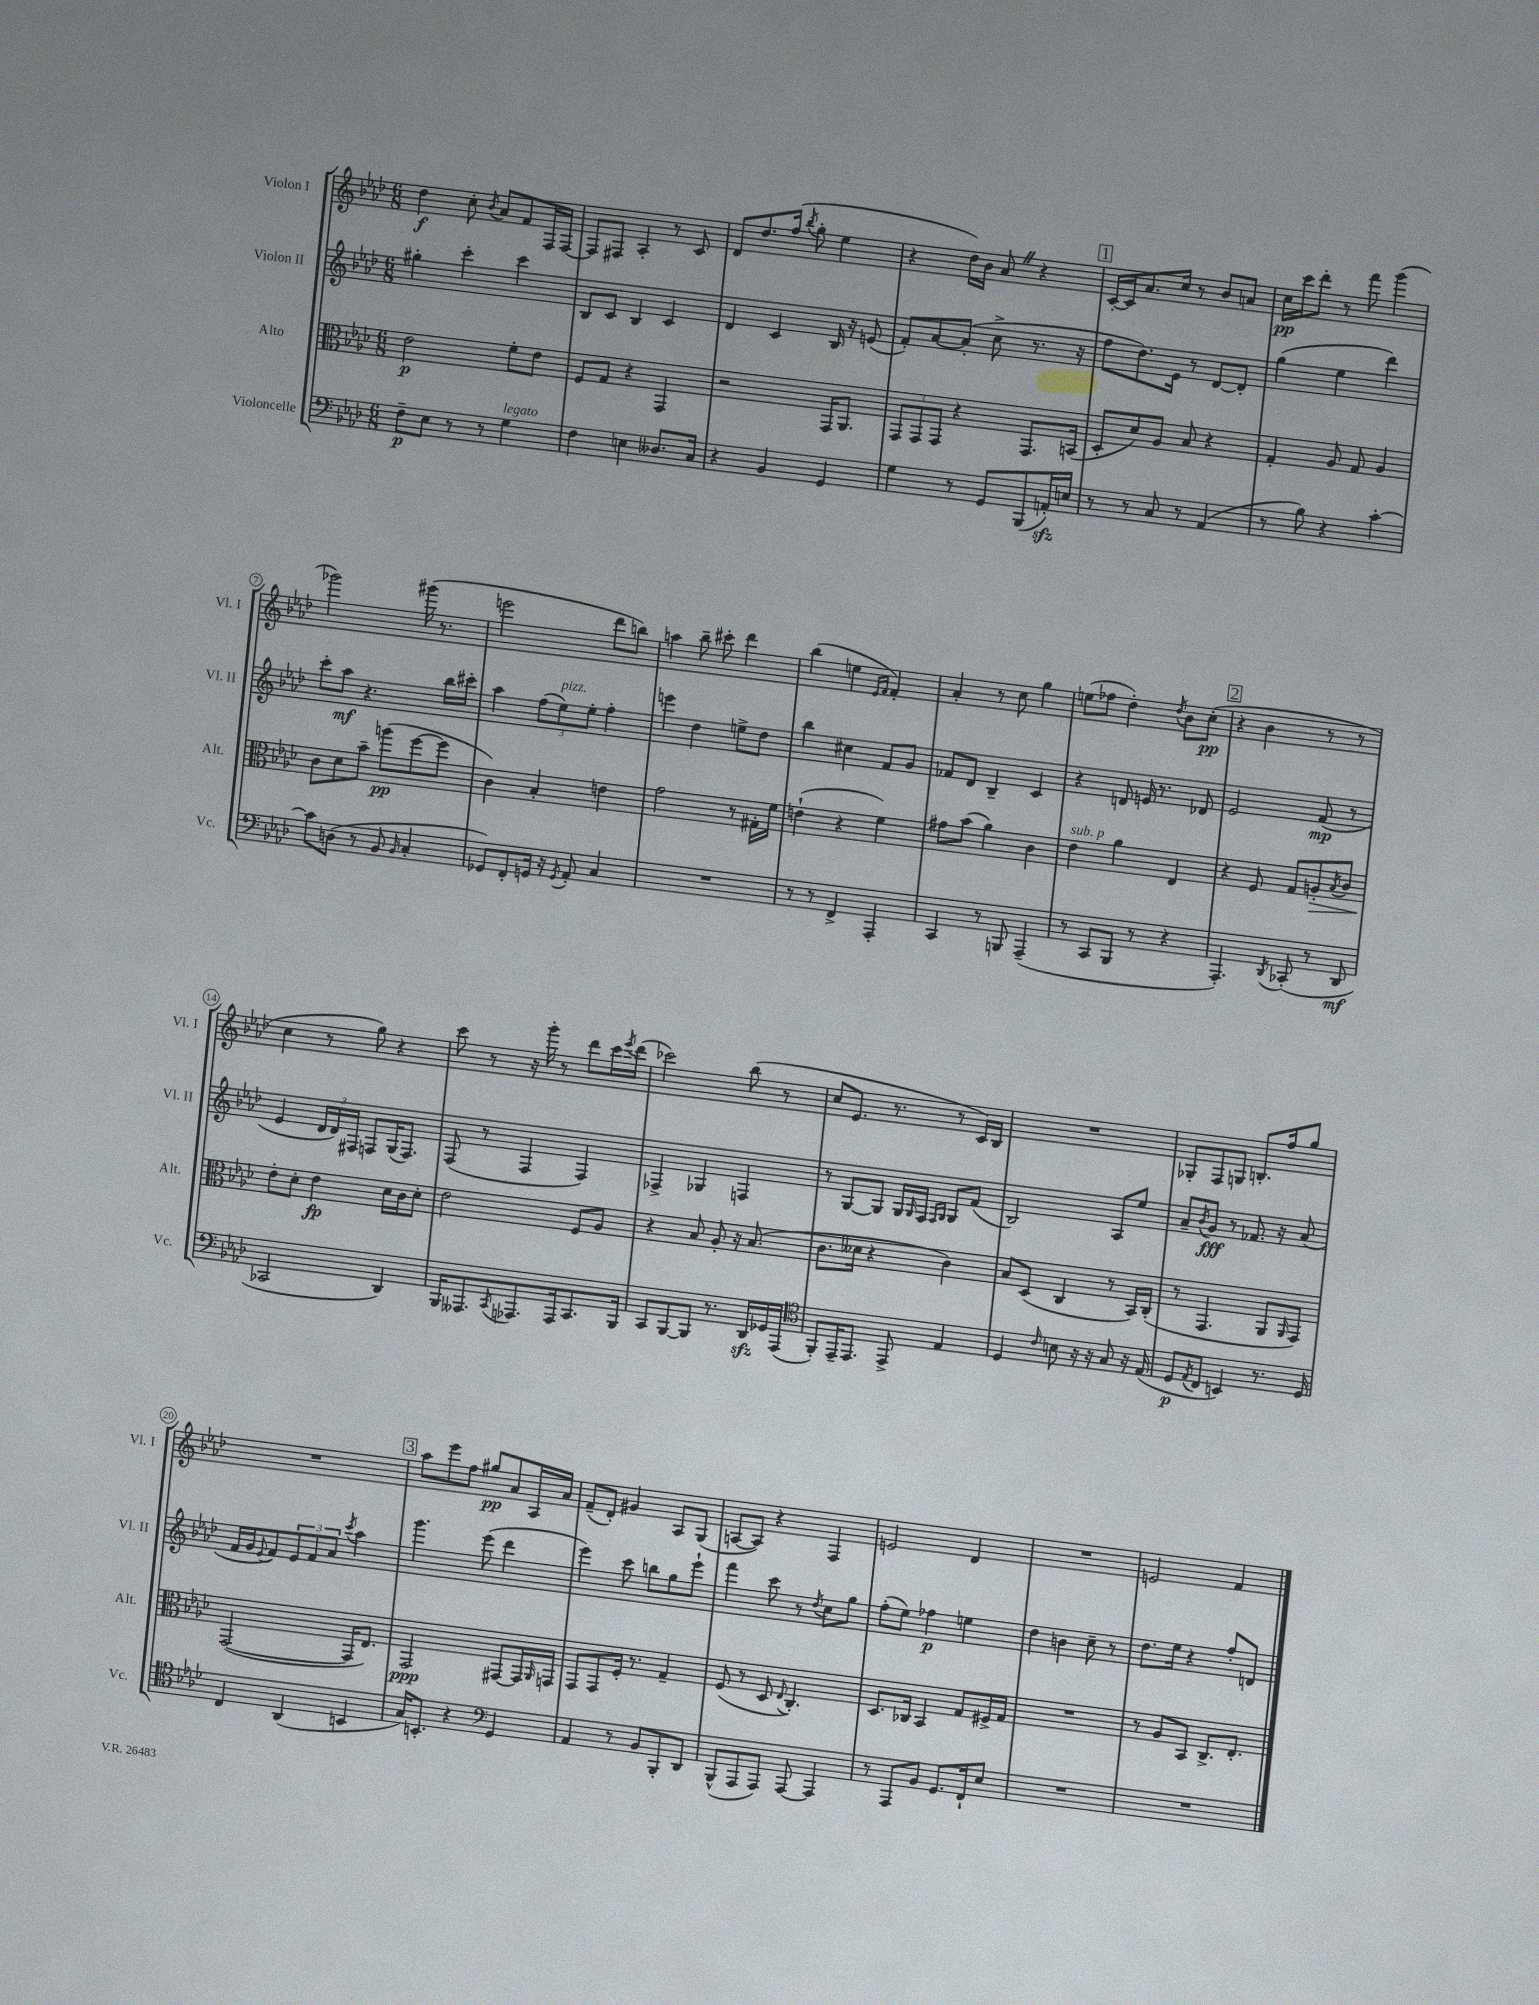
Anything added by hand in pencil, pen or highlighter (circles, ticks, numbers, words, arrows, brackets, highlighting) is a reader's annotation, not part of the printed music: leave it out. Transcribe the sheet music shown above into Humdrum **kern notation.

**kern	**kern	**kern	**kern
*staff4	*staff3	*staff2	*staff1
*clefF4	*clefC3	*clefG2	*clefG2
*k[b-e-a-d-]	*k[b-e-a-d-]	*k[b-e-a-d-]	*k[b-e-a-d-]
*M6/8	*M6/8	*M6/8	*M6/8
8F~	2e-	4gg#'	4dd-
8E-	.	.	.
8r	.	4ccc'	8cc'
.	.	.	8qb-
8r	.	.	8a-
4G	8f'	4ccc	8f
.	8e-	.	16F
.	.	.	[16F
=	=	=	=
4F	8F	8B-	8F]
.	8G	8c	8F#
4E	4r	4B-	4A-'
8.D--	4GG	4c	8r
.	.	.	8c
16C	.	.	.
=	=	=	=
4r	2r	4d-	8d-
.	.	.	8.dd-
4BB-	.	4c	.
.	.	.	(16ff
.	.	.	8qbb-
.	.	.	8gg'
4GG	16GG	16B-	4ee-
.	8.AA-	16r	.
.	.	(8e	.
=	=	=	=
4G	12GG	8f')	4r
.	12GG	.	.
.	.	[8a-	.
.	12GG	.	.
8r	4r	(8a-']	16dd-)
.	.	.	16b-
8GG	.	8cc^	8a-
(8BBB-	8.GG	8.r	4r
16AA')	.	.	.
16E	(16BB	16r	.
=	=	=	=
8r	8D-'	8ff	[16c'
.	.	.	16c]
8r	8d-)	8.dd-)	8.a-
8C	8A-	.	.
.	.	16e-	16cc
8r	8B-	8r	8r
(4AA-	4r	[8d-	8b-
.	.	8d-']	8a
=	=	=	=
8r	4G'	(4gg	16cc
.	.	.	16ccc
8B-)	.	.	8ddd-'
4r	8A-	4ee-	8r
.	8G	.	8fff
[4c'	4A-	4ddd-)	(4ggg
=	=	=	=
8c]	8c	8ccc'	2ggg-)
(8D	8d-	8aa-	.
8r	8b-~	4.r	.
8BB-	(8aa	.	.
16qqBB-	.	.	.
4C'	[8ff	.	(16ggg#
.	.	.	8.r
.	8ff]	16bb-	.
.	.	16ccc#'	.
=	=	=	=
8GG-)	4c)	4aa-	2eee
8FF'	.	.	.
16GG	4B-'	(12ff	.
16r	.	.	.
.	.	12ee-)	.
8qGG	.	.	.
8AA-'	.	.	.
.	.	12ee-'	.
4C	4e	4ff'	8ddd-
.	.	.	8bb)
=	=	=	=
2.r	2g	4eee	4aa
.	.	4dd-	8bb-~
.	.	.	8ccc#'
.	8r	8ee^	4ddd-
.	16G#'	8dd-	.
.	16f	.	.
=	=	=	=
8r	(4e`	4bb-	(4bb-
8r	.	.	.
4FF^	4r	4cc#	4ee
.	.	.	16qqe-
.	.	.	16qqf
4AAA-'	4f)	8f	4f')
.	.	8g	.
=	=	=	=
4CC	8g#	8f-	4a-'
.	(8b-	8d-	.
8r	4a-)	4B-~	8r
8BBB	.	.	8cc
(4AAA-~	4c	4c	4gg
=	=	=	=
8r	4e-	4r	(8ee
8CC	.	.	8ff-
8BBB-	4a-	8d	4dd-')
8r	.	16e	.
.	.	8.r	.
.	.	.	8qdd-
4r	4E-	.	8b-
.	.	8d-	(8cc'
=	=	=	=
4.AAA-')	4r	2e-	4r
.	8F	.	4b-
8qDD-	.	.	.
(8CC-'	8G	.	.
8r	8A'	(8f	8r
.	8qB-	.	.
8DD-	8c	8r	8r
=	=	=	=
2CC-	8e-'	4e-	4cc
.	8d-'	.	.
.	4e-	24d-	8r
.	.	24d-)	.
.	.	24F#	.
.	.	8F	8gg)
4DD-)	16d-	(16G	4r
.	16c	8.F)	.
.	8d-'	.	.
=	=	=	=
16BBB-	2e-	(8F	8ccc
8.AAA--	.	.	.
.	.	8r	8r
8qCC	.	.	.
8.AAA-	.	4F	16r
.	.	.	16ggg'
.	.	.	8r
16AAA-	.	.	.
8.CC	8F	4F)	8ddd-
.	8A-	.	16ccc
.	.	.	8qeee-
16BBB-	.	.	(16ddd-
=	=	=	=
8CC	4r	4F-^	2ccc-)
[8BBB-	.	.	.
8BBB-]	8B-	4G-	.
8.r	8A-'	.	.
.	16r	4F	(8bb-
16DD-	(8.B-	.	.
16GG-	.	.	8r
(16AAA-	.	.	.
=	=	=	=
*clefC4	*	*	*
8FF')	8.c	8r	8cc
16EE-~	.	[8G	8.e-
8.EE-	16d--	.	.
.	4r	8G]	.
.	.	.	8.r
8EE-^	.	16G	.
.	.	16qqG	.
.	.	16F	.
.	.	16qqF	.
.	.	16qqG	.
4E-	4c)	8G	8r
.	.	(8f	16c)
.	.	.	16B-
=	=	=	=
4D-	8B-	2B-)	2.r
.	(8D-	.	.
16qqc	.	.	.
8B	4C	.	.
16r	.	.	.
16r	.	.	.
8G	8r	8A-	.
16r	16BB-)	8ee-	.
(16E-	(16C'	.	.
=	=	=	=
8D-	8r	8a-~	8G-'
8qE-	.	8qb-	.
8C	4.GG	8g	8F
4BB)	.	8r	8G
.	.	8.f-	8.B'
8.r	8AA-	.	.
.	.	16r	16ff
.	16qqAA-	.	.
.	8GG)	(8a-	8gg
16D-	.	.	.
=	=	=	=
4C	([2GG	16f	2.r
.	.	16g	.
.	.	8qqe-	.
.	.	8f)	.
(4AA-	.	12e-	.
.	.	12f	.
.	.	12a-	.
.	.	8qccc	.
4BB	16GG]	4aa-	.
.	8.E-)	.	.
=	=	=	=
16G)	2GG	4.ggg	8aa-
8.BB'	.	.	.
.	.	.	8eee-
4r	.	.	8ff
.	.	(8eee-	8gg#
*clefF4	*	*	*
4GG	[8GG#	4ddd-	8a-
.	16GG#]	.	16A-
.	16qqAA-	.	.
.	16GG	.	16a-
=	=	=	=
4AA-	8GG	4eee-)	(8f~
.	8GG	.	8d-')
8r	16F'	8ccc	4g#
.	8.r	.	.
8BB-	.	8bb	.
8BBB-'	4G~	8gg	8A-
8DD-	.	8eee-`	(8G
=	=	=	=
(8BBB-^^	(8F	4fff	[8A
8AAA-	8r	.	8A])
8AAA-)	8D-	8ccc	4r
.	8qqE-	.	.
[8AAA-	4.C')	8r	.
.	.	8qdd-	.
4AAA-]	.	8cc	4F
.	.	8gg	.
=	=	=	=
8r	8.D-	(8ff'	2e
8AAA-	.	8ee-)	.
.	16C-	.	.
8BB-	4BB-	4ff-	.
8.GG	.	.	.
.	8G	4ee	4d-
16FF`	.	.	.
8E-	16F#^	.	.
.	16G	.	.
=	=	=	=
2.r	2.r	4dd-	2.r
.	.	4b	.
.	.	8cc~	.
.	.	8r	.
=	=	=	=
2.r	8r	8.dd-	2e
.	8A-	.	.
.	.	16ee-	.
.	8BB-	4r	.
.	8.C^	.	.
.	.	8ff'	4f
.	8.E-'	.	.
.	.	8d	.
==	==	==	==
*-	*-	*-	*-
